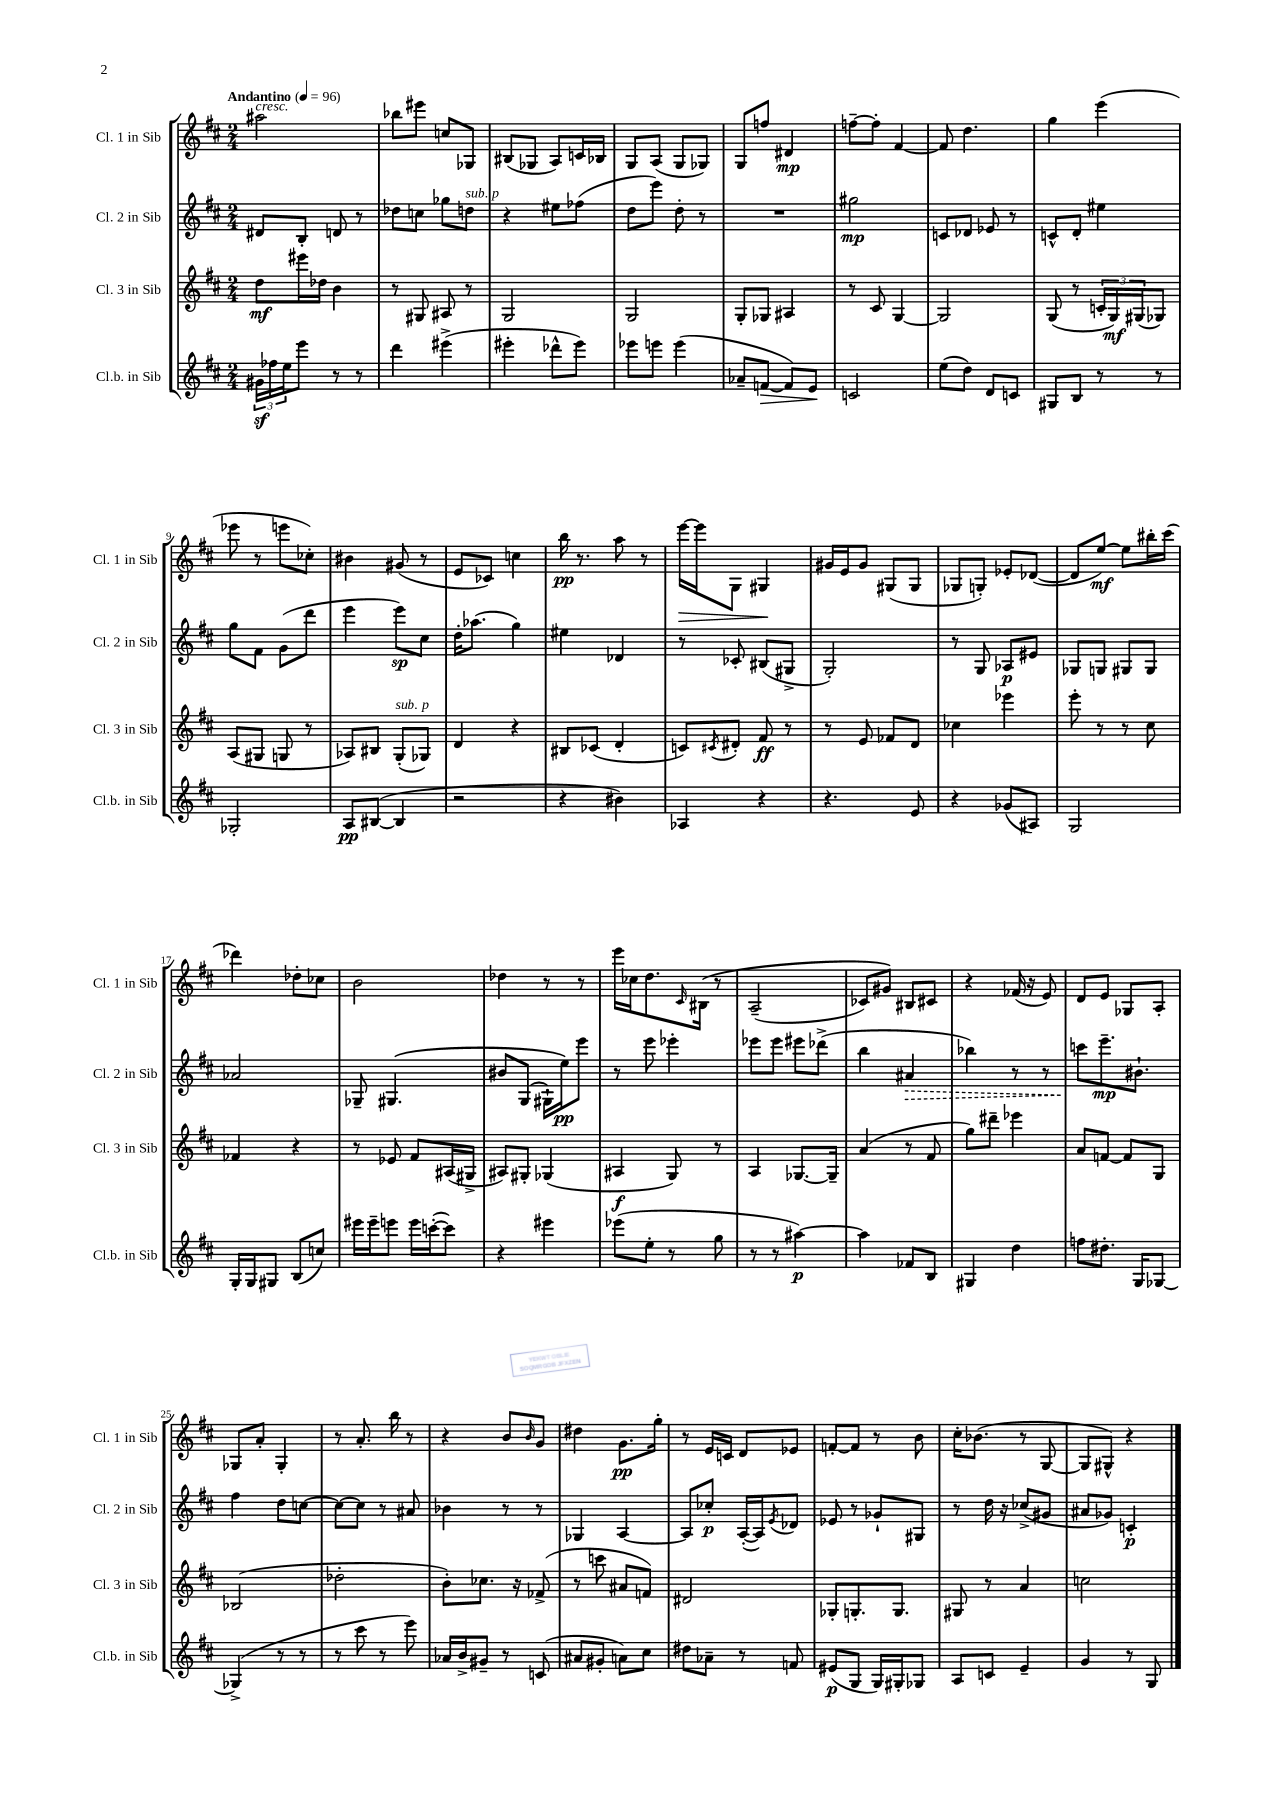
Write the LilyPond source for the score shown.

<<
\new StaffGroup <<
\new Staff = "s0" \with { instrumentName = "Cl. 1 in Sib" shortInstrumentName = "Cl. 1 in Sib" } {
    \clef treble \key d \major \numericTimeSignature \time 2/4 \tempo "Andantino" 4 = 96
    ais''2^\markup { \italic "cresc." } |
    bes''8 eis'''8 c''8 ges8 |
    bis8( ges8 a8) c'16 bes16 |
    g8 a8( g8 ges8) |
    g8 f''8 dis'4\mp |
    f''8~-- f''8-. fis'4~ |
    fis'8 d''4. |
    g''4 e'''4( |
    ees'''8 r8 e'''8 ces''8-.) |
    bis'4 gis'8( r8 |
    e'8 ces'8) c''4 |
    b''16\pp r8. a''8 r8 |
    e'''16~\> e'''16 g8 gis4\! |
    gis'16 e'16 gis'8 gis8( gis8 |
    ges8 g8-.) ees'8-. des'8~( |
    des'8 e''8~\mf) e''8 bis''16-. cis'''16( |
    des'''4) des''8-. ces''8 |
    b'2 |
    des''4 r8 r8 |
    e'''16 ces''16 d''8. \grace { cis'16 } bis16\( r8 |
    a2--( |
    ces'8) gis'8\) bis8 cis'8 |
    r4 fes'16( r16 e'8) |
    d'8 e'8 ges8 a8-. |
    ges8 a'8-. ges4-. |
    r8 a'8.-. b''16 r8 |
    r4 b'8 \grace { b'16 } g'8 |
    dis''4 g'8.\pp g''16-. |
    r8 e'16 c'16 d'8 ees'8 |
    f'8~-. f'8 r8 b'8 |
    cis''16-. bes'8.( r8 g8~ |
    g8 gis8-^) r4 \bar "|." |
}
\new Staff = "s1" \with { instrumentName = "Cl. 2 in Sib" shortInstrumentName = "Cl. 2 in Sib" } {
    \clef treble \key d \major \numericTimeSignature \time 2/4
    dis'8 b8-. d'8 r8 |
    des''8 c''8 ges''8 d''8^\markup { \italic "sub. p" } |
    r4 eis''8 fes''8( |
    d''8 e'''8) d''8-. r8 |
    R2 |
    gis''2\mp |
    c'8 des'8 ees'8 r8 |
    c'8-^ d'8-. eis''4 |
    g''8 fis'8 g'8( d'''8 |
    e'''4 e'''8\sp) cis''8 |
    d''16-. aes''8.( g''4) |
    eis''4 des'4 |
    r8 ces'8-. bis8( gis8-> |
    g2-.) |
    r8 g8 aes8\p eis'8 |
    ges8 g8 gis8 gis8 |
    aes'2 |
    ges8-- gis4.\( |
    bis'8 g8( gis16-!) e''16\pp\) e'''8 |
    r8 e'''8 ees'''4-. |
    ees'''8 ees'''8 eis'''8 des'''8->( |
    b''4 \once \override Hairpin.style = #'dashed-line ais'4\> |
    bes''4) r8 r8 |
    c'''8\! e'''8.--\mp bis'8.-! |
    fis''4 d''8 c''8~ |
    c''8~ c''8 r8 ais'8 |
    bes'4 r8 r8 |
    ges4 a4~ |
    a8 ces''8-.\p a16~-.( a16) \acciaccatura { e'8 } des'8 |
    ees'8 r8 ges'8-! gis8 |
    r8 d''16 r16 ces''8->( gis'8 |
    ais'8 ges'8) c'4-.\p \bar "|." |
}
\new Staff = "s2" \with { instrumentName = "Cl. 3 in Sib" shortInstrumentName = "Cl. 3 in Sib" } {
    \clef treble \key d \major \numericTimeSignature \time 2/4
    d''8\mf eis'''16 des''16 b'4 |
    r8 gis8 ais8 r8 |
    g2 |
    g2 |
    g8-. ges8 ais4 |
    r8 cis'8 g4~ |
    g2 |
    g8( r8 \tuplet 3/2 { c'16-. g16\mf) gis16( } ges8) |
    a8( gis8 g8 r8 |
    aes8) bis8 g8-.^\markup { \italic "sub. p" }( ges8) |
    d'4 r4 |
    bis8 ces'8( d'4-. |
    c'8) \acciaccatura { cis'8 } dis'8-. fis'8\ff r8 |
    r8 e'8 fes'8 d'8 |
    ces''4 ees'''4 |
    e'''8-. r8 r8 cis''8 |
    fes'4 r4 |
    r8 ees'8 fis'8 ais16( gis16-> |
    ais8) gis8-. ges4( |
    ais4\f g8) r8 |
    a4 ges8.~ ges16-- |
    a'4( r8 fis'8 |
    g''8) dis'''8-- ees'''4 |
    a'8 f'8~ f'8 g8 |
    bes2( |
    des''2-. |
    b'8-.) ces''8. r16 fes'8->( |
    r8 c'''8 ais'8 f'8) |
    dis'2 |
    ges8-. g8.-. g8. |
    gis8 r8 a'4 |
    c''2 \bar "|." |
}
\new Staff = "s3" \with { instrumentName = "Cl.b. in Sib" shortInstrumentName = "Cl.b. in Sib" } {
    \clef treble \key d \major \numericTimeSignature \time 2/4
    \tuplet 3/2 { gis'16\sf fes''16 e''16 } e'''8 r8 r8 |
    d'''4 eis'''4->( |
    eis'''4-. des'''8-^ eis'''8) |
    ees'''8 e'''8 e'''4( |
    aes'8-- f'8~\> f'8) e'8\! |
    c'2 |
    e''8( d''8) d'8 c'8 |
    gis8 b8 r8 r8 |
    ges2-. |
    a8\pp bis8~( bis4 |
    r2 |
    r4 bis'4) |
    aes4 r4 |
    r4. e'8 |
    r4 ges'8( ais8) |
    g2 |
    g16-. g16 gis8 b8( c''8) |
    eis'''16 eis'''16-- e'''8 e'''16 c'''16~-.( c'''8) |
    r4 eis'''4 |
    ees'''8( e''8-. r8 g''8 |
    r8 r8 ais''4~\p) |
    ais''4 fes'8 b8 |
    gis4 d''4 |
    f''8 dis''8.-. g16 ges8~ |
    ges4->( r8 r8 |
    r8 cis'''8 r8 e'''8) |
    aes'16 b'16-> gis'8-- r8 c'8( |
    ais'8 gis'8-. a'8) cis''8 |
    dis''8 aes'8-- r8 f'8 |
    eis'8\p( g8 g16) gis16-. ges8 |
    a8 c'8 e'4-- |
    g'4 r8 g8 \bar "|." |
}
>>
>>
